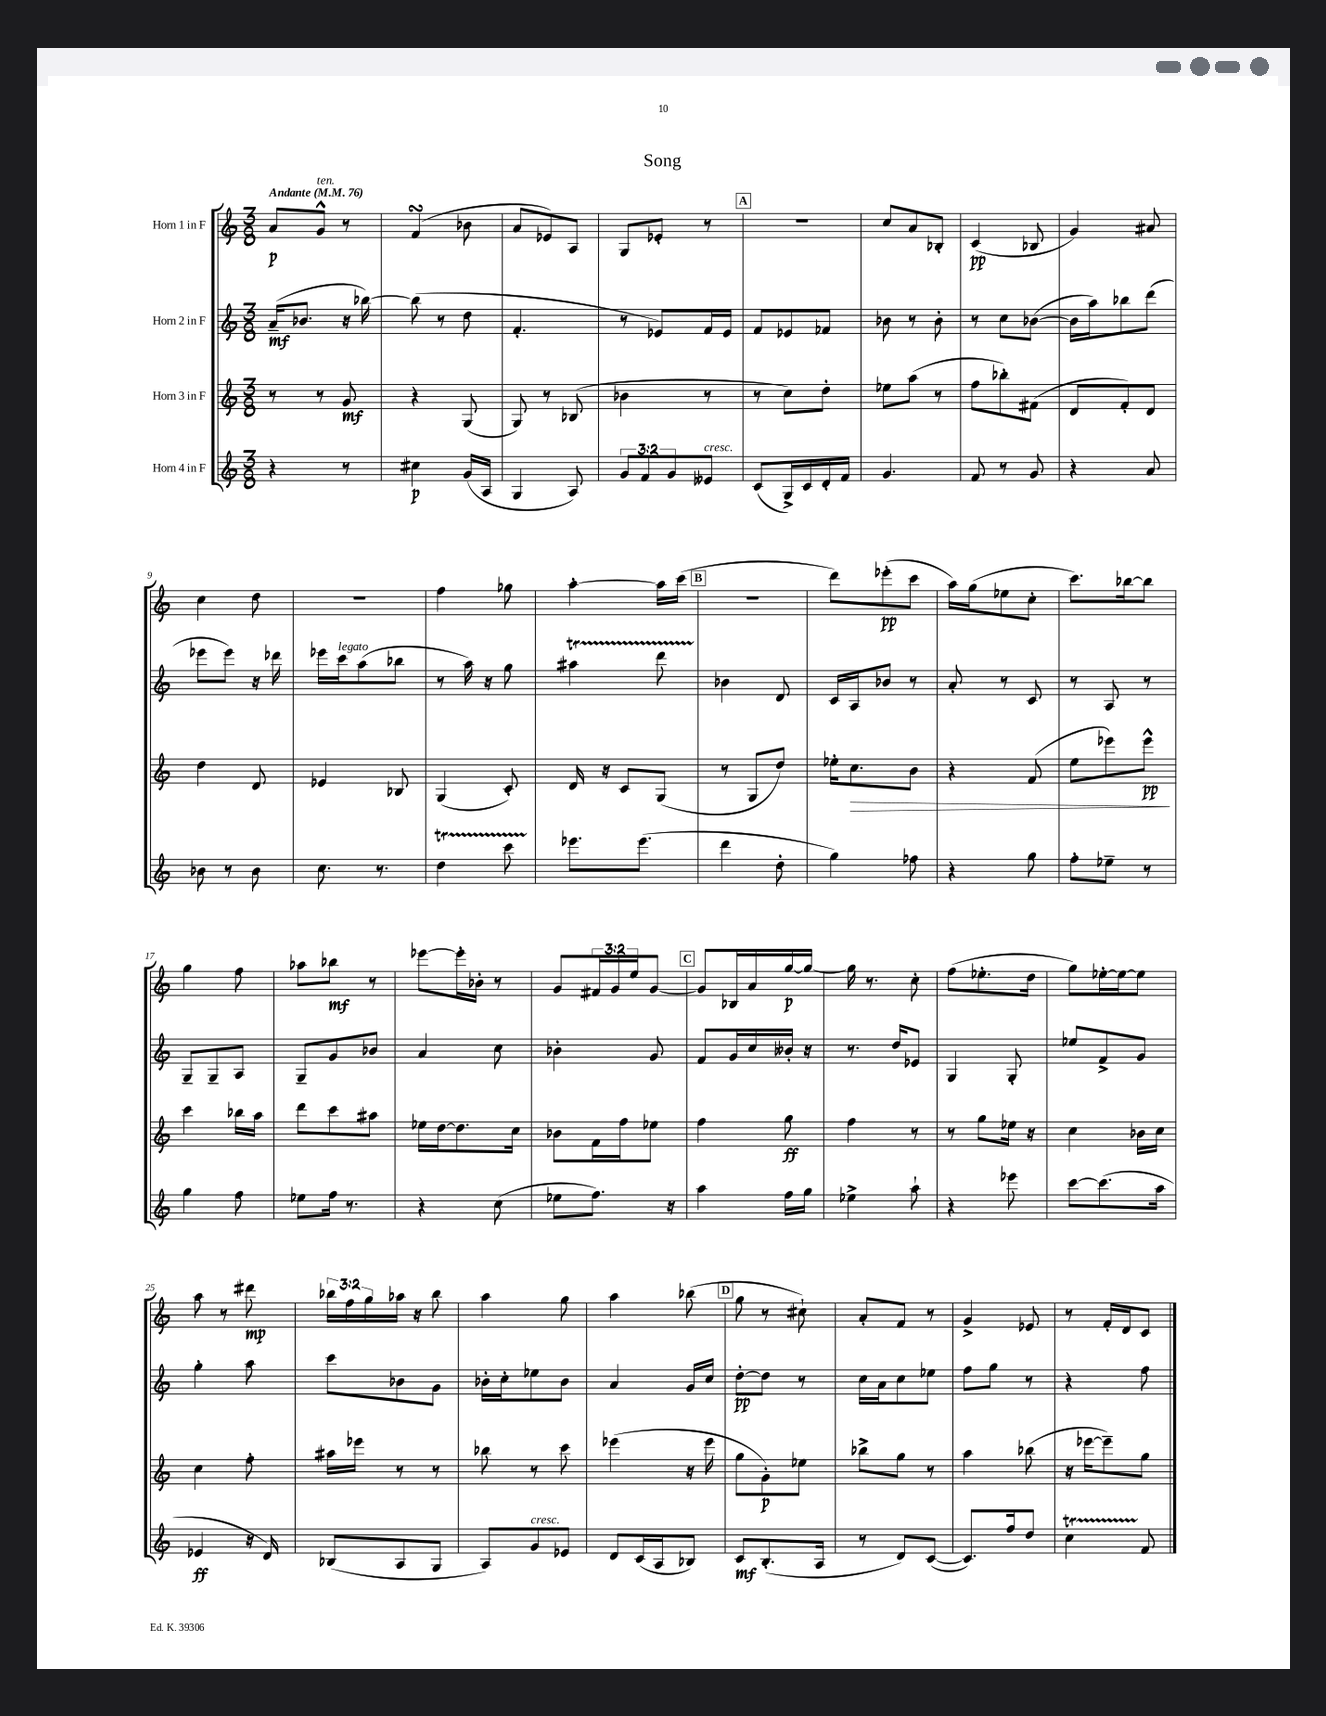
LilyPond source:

\header { title = "Song" }
<<
\new StaffGroup <<
\new Staff = "s0" \with { instrumentName = "Horn 1 in F" } {
    \clef treble \key c \major \numericTimeSignature \time 3/8 \override Staff.TupletNumber.text = #tuplet-number::calc-fraction-text \tempo "Andante" 4 = 76
    a'8\p g'8-^^\markup { \italic "ten." } r8 |
    f'4\turn( bes'8 |
    a'8 ees'8) a8 |
    g8 ees'8-. r8 |
    \mark \markup { \box "A" } R4. |
    c''8 a'8 bes8-. |
    c'4\pp( bes8 |
    g'4) ais'8 |
    c''4 d''8 |
    R4. |
    f''4 ges''8 |
    a''4~-. a''16 c'''16( |
    \mark \markup { \box "B" } R4. |
    d'''8) ees'''8-.\pp( c'''8 |
    a''16) g''16( ees''8 c''8-. |
    c'''8.) bes''16~ bes''8 |
    g''4 f''8 |
    aes''8 bes''8\mf r8 |
    ees'''8~ ees'''16-. bes'16-. r8 |
    g'8 \tuplet 3/2 { fis'16 g'16 e''16 } g'8~ |
    \mark \markup { \box "C" } g'8 bes16 a'16 g''16~\p g''16~ |
    g''16 r8. c''8-. |
    f''8( ees''8.-. d''16 |
    g''8) ees''16~-. ees''16~ ees''8 |
    a''8 r8 dis'''8\mp |
    \tuplet 3/2 { bes''16 f''16 g''16 } aes''16 r16 bes''8 |
    a''4 g''8 |
    a''4 bes''8( |
    \mark \markup { \box "D" } g''8 r8 cis''8-!) |
    a'8-. f'8 r8 |
    g'4-> ees'8 |
    r8 f'16-. d'16 c'8 \bar "|." |
}
\new Staff = "s1" \with { instrumentName = "Horn 2 in F" } {
    \clef treble \key c \major \numericTimeSignature \time 3/8
    a'16--\mf( bes'8. r16 bes''16~) |
    bes''8( r8 d''8 |
    f'4.-. |
    r8 ees'8) f'16 ees'16 |
    \mark \markup { \box "A" } f'8 ees'8 fes'8 |
    bes'8 r8 bes'8-. |
    r8 c''8 bes'8~( |
    bes'16 a''16) bes''8 d'''8( |
    ees'''8 ees'''8) r16 des'''16 |
    ees'''16 c'''16^\markup { \italic "legato" } a''8( bes''8 |
    r8 a''16) r16 g''8 |
    ais''4\startTrillSpan d'''8 |
    \mark \markup { \box "B" } bes'4\stopTrillSpan d'8 |
    c'16 a16 bes'8 r8 |
    a'8-. r8 c'8 |
    r8 a8 r8 |
    g8-- g8-- a8 |
    g8-- g'8 bes'8 |
    a'4 c''8 |
    bes'4-. g'8 |
    \mark \markup { \box "C" } f'8 g'16 c''16 beses'16-. r16 |
    r8. d''16 ees'8 |
    g4 g8-. |
    ees''8 f'8-> g'8 |
    g''4-. a''8 |
    c'''8 bes'8 g'8 |
    bes'16-. c''16-. ees''8 bes'8 |
    a'4 g'16 c''16 |
    \mark \markup { \box "D" } d''8~-.\pp d''8 r8 |
    c''16 a'16 c''8 ees''8 |
    f''8 g''8 r8 |
    r4 f''8 \bar "|." |
}
\new Staff = "s2" \with { instrumentName = "Horn 3 in F" } {
    \clef treble \key c \major \numericTimeSignature \time 3/8
    r8 r8 g'8\mf |
    r4 g8( |
    g8) r8 bes8( |
    bes'4 r8 |
    \mark \markup { \box "A" } r8 c''8) d''8-. |
    ees''8 a''8( r8 |
    f''8 bes''8-.) fis'8( |
    d'8 f'8-.) d'8 |
    d''4 d'8 |
    ees'4 bes8 |
    g4( c'8-.) |
    d'16 r16 c'8 g8( |
    \mark \markup { \box "B" } r8 g8 d''8) |
    ees''16-. c''8.\> b'8 |
    r4 f'8( |
    e''8 ees'''8) ees'''8-^\pp\! |
    c'''4 bes''16 a''16 |
    d'''8 c'''8 ais''8 |
    ees''16 d''16~ d''8. c''16 |
    bes'8 f'16 f''16 ees''8 |
    \mark \markup { \box "C" } f''4 g''8\ff |
    f''4 r8 |
    r8 g''8 ees''16 r16 |
    c''4 bes'16 c''16 |
    c''4 f''8-. |
    ais''16 ees'''16 r8 r8 |
    bes''8 r8 c'''8 |
    ees'''4( r16 ees'''16 |
    \mark \markup { \box "D" } g''8 g'8-.\p) ees''8 |
    bes''8-> g''8 r8 |
    a''4 bes''8( |
    r16 ees'''16~ ees'''8--) g''8 \bar "|." |
}
\new Staff = "s3" \with { instrumentName = "Horn 4 in F" } {
    \clef treble \key c \major \numericTimeSignature \time 3/8 \override Staff.TupletNumber.text = #tuplet-number::calc-fraction-text
    r4 r8 |
    cis''4\p g'16( a16 |
    g4 a8) |
    \tuplet 3/2 { g'8 f'8 g'8 } eeses'8^\markup { \italic "cresc." } |
    \mark \markup { \box "A" } c'8( g16->) c'16 d'16-. f'16 |
    g'4. |
    f'8 r8 g'8 |
    r4 a'8 |
    bes'8 r8 bes'8 |
    c''8. r8. |
    d''4\startTrillSpan c'''8 |
    ees'''8.\stopTrillSpan ees'''8.( |
    \mark \markup { \box "B" } d'''4 d''8-. |
    g''4) fes''8 |
    r4 g''8 |
    f''8-. ees''8-- r8 |
    g''4 f''8 |
    ees''8 f''16 r8. |
    r4 c''8( |
    ees''8 f''8.) r16 |
    \mark \markup { \box "C" } a''4 f''16 g''16 |
    ees''4-> a''8-! |
    r4 ees'''8 |
    c'''8~ c'''8.( a''16 |
    ees'4\ff r16 d'16) |
    bes8( a8 g8 |
    a8) g'8^\markup { \italic "cresc." } ees'8 |
    d'8 c'16( a16 bes8) |
    \mark \markup { \box "D" } c'8\mf b8.-.( a16 |
    r8 d'8) c'8~( |
    c'8.) f''16 d''8 |
    c''4\startTrillSpan f'8\stopTrillSpan \bar "|." |
}
>>
>>
